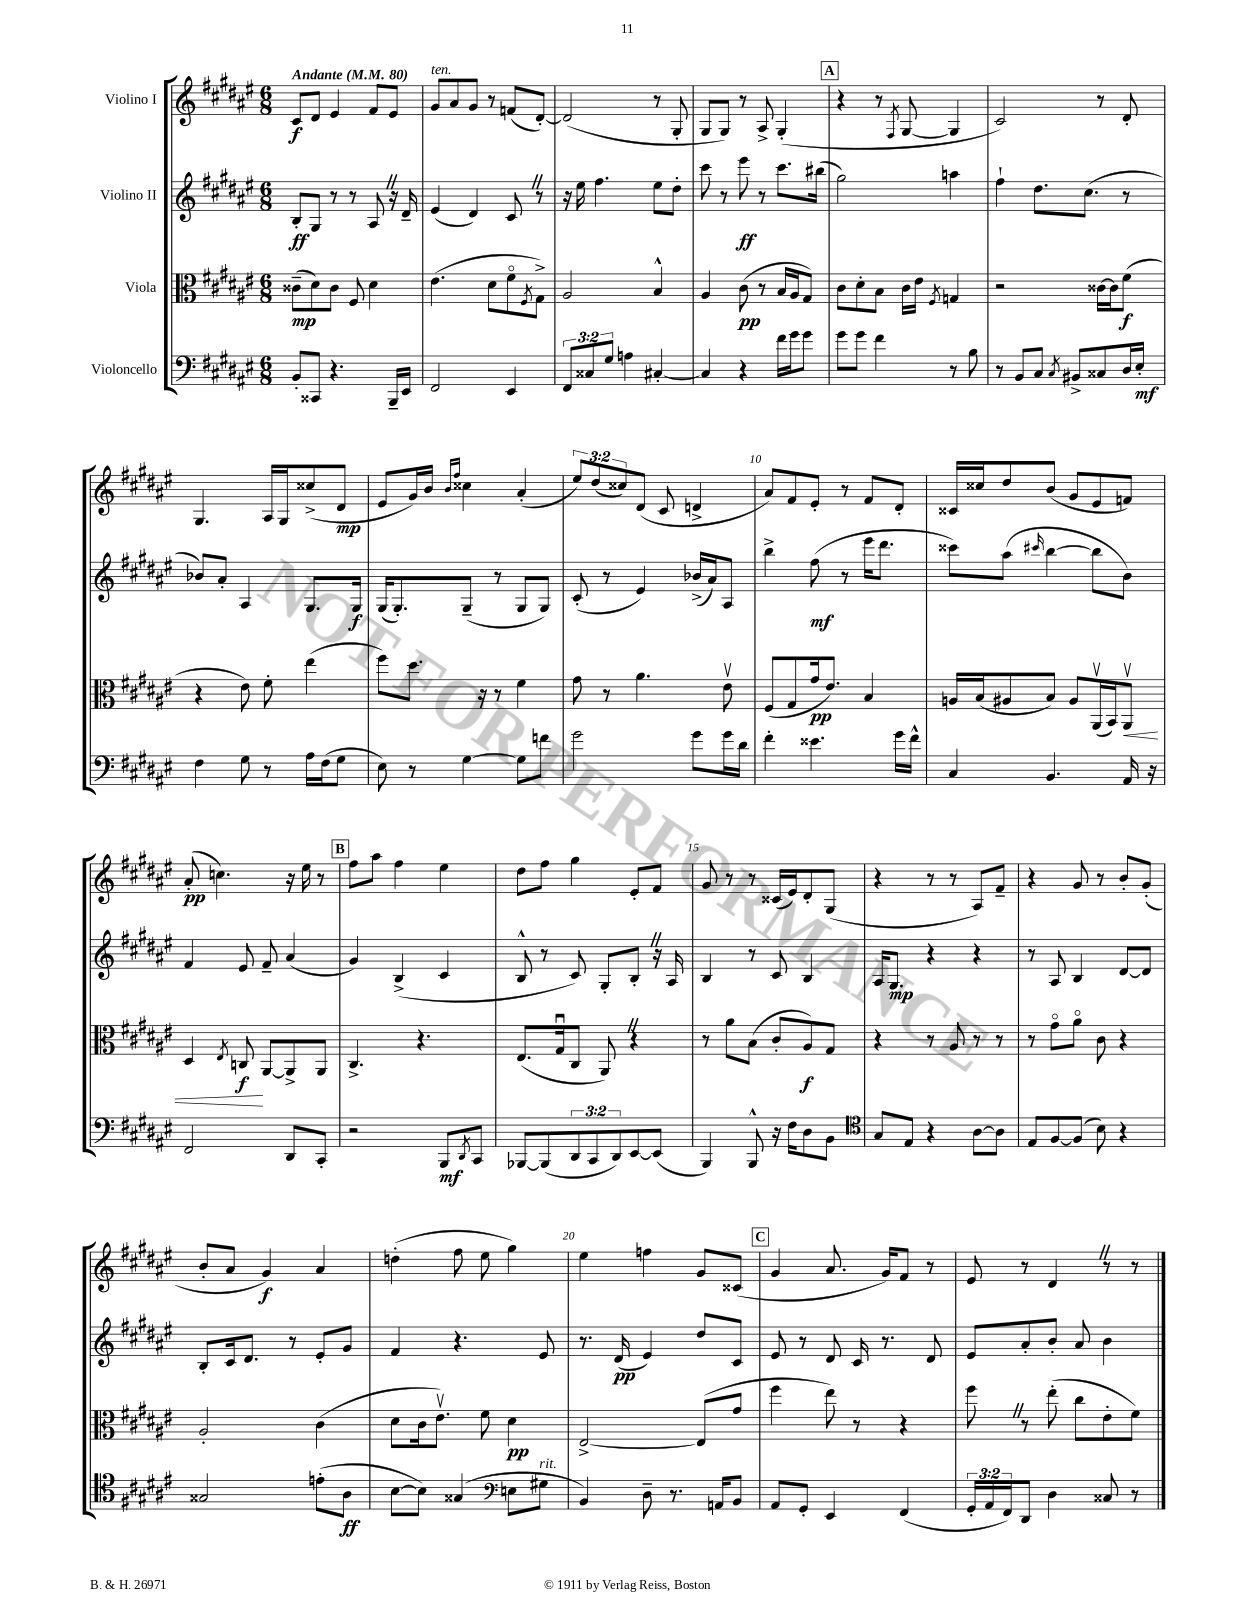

**kern	**dynam	**kern	**dynam	**kern	**dynam	**kern	**dynam
*part4	*part4	*part3	*part3	*part2	*part2	*part1	*part1
*staff4	*staff4	*staff3	*staff3	*staff2	*staff2	*staff1	*staff1
*I"Violoncello	*	*I"Viola	*	*I"Violino II	*	*I"Violino I	*
*clefF4	*	*clefC3	*	*clefG2	*	*clefG2	*
*k[f#c#g#d#a#e#]	*	*k[f#c#g#d#a#e#]	*	*k[f#c#g#d#a#e#]	*	*k[f#c#g#d#a#e#]	*
*M6/8	*	*M6/8	*	*M6/8	*	*M6/8	*
*MM80	*	*MM80	*	*MM80	*	*MM80	*
=1	=1	=1	=1	=1	=1	=1	=1
!	!	!	!	!	!	!LO:TX:a:B:t=Andante	!
8BB'/L	.	(8c##X~\L	mp	8B'/L	ff	8c#/L	f
8CC##X/J	.	8d#\)	.	8G#/J	.	8d#/J	.
4.r	.	8c##\J	.	8r	.	4e#/	.
.	.	8F#/	.	8r	.	.	.
.	.	4d#\	.	8A#Z/	.	8f#/L	.
16BBB~/LL	.	.	.	16r	.	8e#/J	.
16EE#/JJ	.	.	.	16d#~/	.	.	.
=2	=2	=2	=2	=2	=2	=2	=2
!	!	!	!	!	!	!LO:TX:a:i:t=ten.	!
2FF#/	.	(4.e#\	.	(4e#/	.	8g#/L	.
.	.	.	.	.	.	8a#/	.
.	.	.	.	4d#/)	.	8g#/J	.
.	.	8d#\L	.	.	.	8r	.
4EE#/	.	8f#\	.	8c#Z/	.	(8fn/L	.
.	.	8qF#/	.	.	.	.	.
.	.	8G#^\J)	.	8r	.	[8d#'/J)	.
=3	=3	=3	=3	=3	=3	=3	=3
12FF#/L	.	2A#/	.	16r	.	(2d#/]	.
.	.	.	.	16ee#\	.	.	.
12C##X/	.	.	.	.	.	.	.
.	.	.	.	4.ff#\	.	.	.
12G#/J	.	.	.	.	.	.	.
4An\	.	.	.	.	.	.	.
[4C#X'/	.	4B^^/	.	8ee#\L	.	8r	.
.	.	.	.	8dd#'\J	.	8G#'/	.
=4	=4	=4	=4	=4	=4	=4	=4
4C#/]	.	4A#/	.	8ccc#\	.	8G#/L	.
.	.	.	.	8r	.	8G#/J)	.
4r	.	(8c#\	pp	8eee#\	ff	8r	.
.	.	8r	.	8r	.	8A#^/	.
16f#\LL	.	16B/LL	.	8.ccc#\L	.	(4G#'/	.
16g#\J	.	16A#/J	.	.	.	.	.
8g#\J	.	8G#/J)	.	.	.	.	.
.	.	.	.	(16bb#X\Jk	.	.	.
!!LO:REH:place=s1:t=A
=5	=5	=5	=5	=5	=5	=5	=5
8g#\L	.	8c#\L	.	2gg#\)	.	4r	.
8g#\J	.	8d#'\	.	.	.	.	.
4f#\	.	8B\J	.	.	.	8r	.
.	.	.	.	.	.	8qF#/	.
.	.	16c#\LL	.	.	.	[8G#/	.
.	.	16e#\JJ	.	.	.	.	.
.	.	8qF#/	.	.	.	.	.
8r	.	4Gn/	.	4aan\	.	4G#/]	.
8B\	.	.	.	.	.	.	.
=6	=6	=6	=6	=6	=6	=6	=6
8r	.	2r	.	4ff#`\	.	2c#/)	.
8BB/L	.	.	.	.	.	.	.
8C#/J	.	.	.	8.dd#\L	.	.	.
8qC#/	.	.	.	.	.	.	.
8BB#X^/L	.	.	.	.	.	.	.
.	.	.	.	(8.cc#\J	.	.	.
8C##X/	.	[16c##X\LL	.	.	.	8r	.
.	.	16c##\J]	.	.	.	.	.
16D#/L	.	(8f#\J	f	8r	.	8d#'/	.
16E#'/JJ	mf	.	.	.	.	.	.
!!LO:LB:g=z
=7	=7	=7	=7	=7	=7	=7	=7
4F#\	.	4r	.	8b-X/L)	.	4.G#/	.
.	.	.	.	8a#'/J	.	.	.
8G#\	.	8e#\)	.	4A#/	.	.	.
8r	.	8f#'\	.	.	.	16A#/LL	.
.	.	.	.	.	.	16G#/J	.
16A#\LL	.	(4ee#\	.	8.G#/L	.	(8cc##X^/	.
(16F#\J	.	.	.	.	.	.	.
8G#\J	.	.	.	.	.	8d#/J	mp
.	.	.	.	16G#/Jk	f	.	.
=8	=8	=8	=8	=8	=8	=8	=8
8E#\)	.	8ff#\L)	.	(16G#/KL	.	8e#/L	.
.	.	.	.	8.G#'/)	.	.	.
8r	.	8.dd#\J	.	.	.	16g#/L)	.
.	.	.	.	.	.	16b/JJ	.
.	.	.	.	.	.	16qqb/LL	.
.	.	.	.	.	.	16qqff#/JJ	.
[4G#\	.	.	.	(8G#~/J	.	4cc##X\	.
.	.	16r	.	.	.	.	.
.	.	8r	.	8r	.	.	.
8G#\L]	.	4f#\	.	8G#/L	.	(4a#'/	.
8fn\J	.	.	.	8G#/J)	.	.	.
=9	=9	=9	=9	=9	=9	=9	=9
2g#\	.	8g#\	.	(8c#'/	.	12ee#/L)	.
.	.	.	.	.	.	(12dd#/	.
.	.	8r	.	8r	.	.	.
.	.	.	.	.	.	12cc##X/)	.
.	.	4.a#\	.	4e#/)	.	(8d#/J	.
.	.	.	.	.	.	8c#/	.
8g#\L	.	.	.	(16b-X^/LL	.	4dn^/	.
.	.	.	.	16a#/J)	.	.	.
16g#\L	.	8e#v\	.	8A#/J	.	.	.
16d#\JJ	.	.	.	.	.	.	.
=10	=10	=10	=10	=10	=10	=10	=10
4f#'\	.	(8F#/L	.	4bb^\	.	8a#/L)	.
.	.	8G#/	.	.	.	8f#/	.
4.e##X\	.	16g#/k	pp	(8ff#\	mf	8e#'/J	.
.	.	8.e#/J)	.	.	.	.	.
.	.	.	.	8r	.	8r	.
.	.	4B/	.	16eee#\KL	.	8f#/L	.
.	.	.	.	8.ddd#\J	.	.	.
16g#\LL	.	.	.	.	.	8d#'/J	.
16f#^^\JJ	.	.	.	.	.	.	.
=11	=11	=11	=11	=11	=11	=11	=11
4C#/	.	16An/LL	.	8ccc##X\L)	.	16c##X/LL	.
.	.	(16B/J	.	.	.	16cc##X/J	.
.	.	8A#X/	.	(8aa#\J	.	8dd#/	.
.	.	.	.	16qqccc#X/	.	.	.
4.BB/	.	8B/J)	.	[4bb\	.	(8b/J	.
.	.	8A#/L	.	.	.	8g#/L	.
.	.	(16AA#v/L	.	8bb\L]	.	8e#/	.
.	.	16BB/J)	.	.	.	.	.
!	!	!	!LO:HP:b	!	!	!	!
16AA#/	.	8AA#v/J	<	8b\J)	.	8fn/J)	.
16r	.	.	.	.	.	.	.
!!LO:LB:g=z
=12	=12	=12	=12	=12	=12	=12	=12
2FF#/	.	4D#/	.	4f#/	.	(8a#'/	pp
.	.	.	.	.	.	4.ccn\)	.
.	.	8qE#/	.	.	.	.	.
.	.	8Cn/	f	8e#/	.	.	.
.	.	[8AA#/L	[	8f#~/	.	.	.
8DD#/L	.	8AA#^/]	.	(4a#/	.	16r	.
.	.	.	.	.	.	16ee#\	.
8CC#'/J	.	8AA#/J	.	.	.	8r	.
!!LO:REH:place=s1:t=B
=13	=13	=13	=13	=13	=13	=13	=13
2r	.	4.C#^/	.	4g#/)	.	8ff#\L	.
.	.	.	.	.	.	8aa#\J	.
.	.	.	.	(4B^/	.	4ff#\	.
.	.	4.r	.	.	.	.	.
8BBB/L	mf	.	.	4c#/	.	4ee#\	.
8qDD#/	.	.	.	.	.	.	.
8CC#/J	.	.	.	.	.	.	.
=14	=14	=14	=14	=14	=14	=14	=14
[8BBB-X/L	.	(8.E#/L	.	8B^^/	.	8dd#\L	.
(8BBB-/]	.	.	.	8r	.	8ff#\J	.
.	.	16G#u/k	.	.	.	.	.
12DD#/	.	8C#/J	.	8c#/)	.	4gg#\	.
12CC#/	.	.	.	.	.	.	.
.	.	8AA#Z/)	.	8G#'/L	.	.	.
12DD#/)	.	.	.	.	.	.	.
[8EE#/	.	4r	.	8B'Z/J	.	8e#'/L	.
(8EE#/J]	.	.	.	16r	.	8f#/J	.
.	.	.	.	16A#/	.	.	.
=15	=15	=15	=15	=15	=15	=15	=15
4BBB/)	.	8r	.	4B/	.	8g#/	.
.	.	8a#\L	.	.	.	8r	.
8BBB^^/	.	(8B\J	.	8r	.	8r	.
16r	.	8c#'/L	.	8c#/	.	(16c##X/LL	.
16F#\KL	.	.	.	.	.	16e#/J)	.
8D#\	.	8A#/)	f	4B/	.	8d#'/	.
8BB\J	.	8G#/J	.	.	.	(8G#/J	.
=16	=16	=16	=16	=16	=16	=16	=16
*clefC4	*	*	*	*	*	*	*
8G#/L	.	4r	.	16A#/KL	.	4r	.
.	.	.	.	8.G#/J	mp	.	.
8E#/J	.	.	.	.	.	.	.
4r	.	8r	.	4r	.	8r	.
.	.	8A#/	.	.	.	8r	.
[8A#\L	.	8r	.	4r	.	8A#/L)	.
8A#\J]	.	8r	.	.	.	8f#~/J	.
=17	=17	=17	=17	=17	=17	=17	=17
8E#/L	.	8r	.	8r	.	4r	.
[8F#/	.	8g#\L	.	8A#/	.	.	.
(8F#/J]	.	8a#\J	.	4B/	.	8g#/	.
8B\)	.	8c#\	.	.	.	8r	.
4r	.	4r	.	[8d#/L	.	8b'/L	.
.	.	.	.	8d#/J]	.	(8g#'/J	.
!!LO:LB:g=z
=18	=18	=18	=18	=18	=18	=18	=18
2G##X/	.	2A#'/	.	8B'/L	.	8b'/L	.
.	.	.	.	16c#/k	.	8a#/J	.
.	.	.	.	8.d#/J	.	.	.
.	.	.	.	.	.	4g#/)	f
.	.	.	.	8r	.	.	.
(8en'\L	.	(4c#\	.	8e#'/L	.	4a#/	.
8A#\J	ff	.	.	8g#/J	.	.	.
=19	=19	=19	=19	=19	=19	=19	=19
[8B\L	.	8d#\L	.	4f#/	.	(4ddn'\	.
8B\J])	.	16c#\k	.	.	.	.	.
.	.	8.e#v\J)	.	.	.	.	.
(4G##X/	.	.	.	4.r	.	8ff#\	.
.	.	8f#\	.	.	.	8ee#\	.
*clefF4	*	*	*	*	*	*	*
8En\L	.	4d#\	pp	.	.	4gg#\)	.
!LO:TX:a:i:t=rit.	!	!	!	!	!	!	!
8G#X\J	.	.	.	8e#/	.	.	.
=20	=20	=20	=20	=20	=20	=20	=20
4BB/)	.	[2E#^/	.	8.r	.	4ee#\	.
.	.	.	.	(16d#/	pp	.	.
8D#~\	.	.	.	4e#/)	.	4ffn\	.
8.r	.	.	.	.	.	.	.
.	.	(8E#/L]	.	8dd#/L	.	8g#/L	.
16AAn/KL	.	.	.	.	.	.	.
8BB/J	.	8g#/J	.	8c#/J	.	(8c##X/J	.
!!LO:REH:place=s1:t=C
=21	=21	=21	=21	=21	=21	=21	=21
8AA#/L	.	4ff#\	.	8e#/	.	4g#/	.
8GG#'/J	.	.	.	8r	.	.	.
4EE#/	.	8ee#\)	.	8d#/	.	8.a#/	.
.	.	8r	.	16c#/	.	.	.
.	.	.	.	8.r	.	16g#/KL)	.
(4FF#/	.	4r	.	.	.	8f#/J	.
.	.	.	.	8d#/	.	8r	.
=22	=22	=22	=22	=22	=22	=22	=22
24GG#'/LL	.	8ff#Z\	.	8e#/L	.	8e#/	.
24AA#/	.	.	.	.	.	.	.
24FF#/J)	.	.	.	.	.	.	.
8DD#/J	.	8r	.	8a#'/	.	8r	.
4D#\	.	(8ee#'\	.	8b'/J	.	4d#Z/	.
.	.	8cc#\L	.	8a#/	.	.	.
8C##X/	.	8e#'\	.	4b\	.	8r	.
8r	.	8f#\J)	.	.	.	8r	.
==	==	==	==	==	==	==	==
*-	*-	*-	*-	*-	*-	*-	*-
